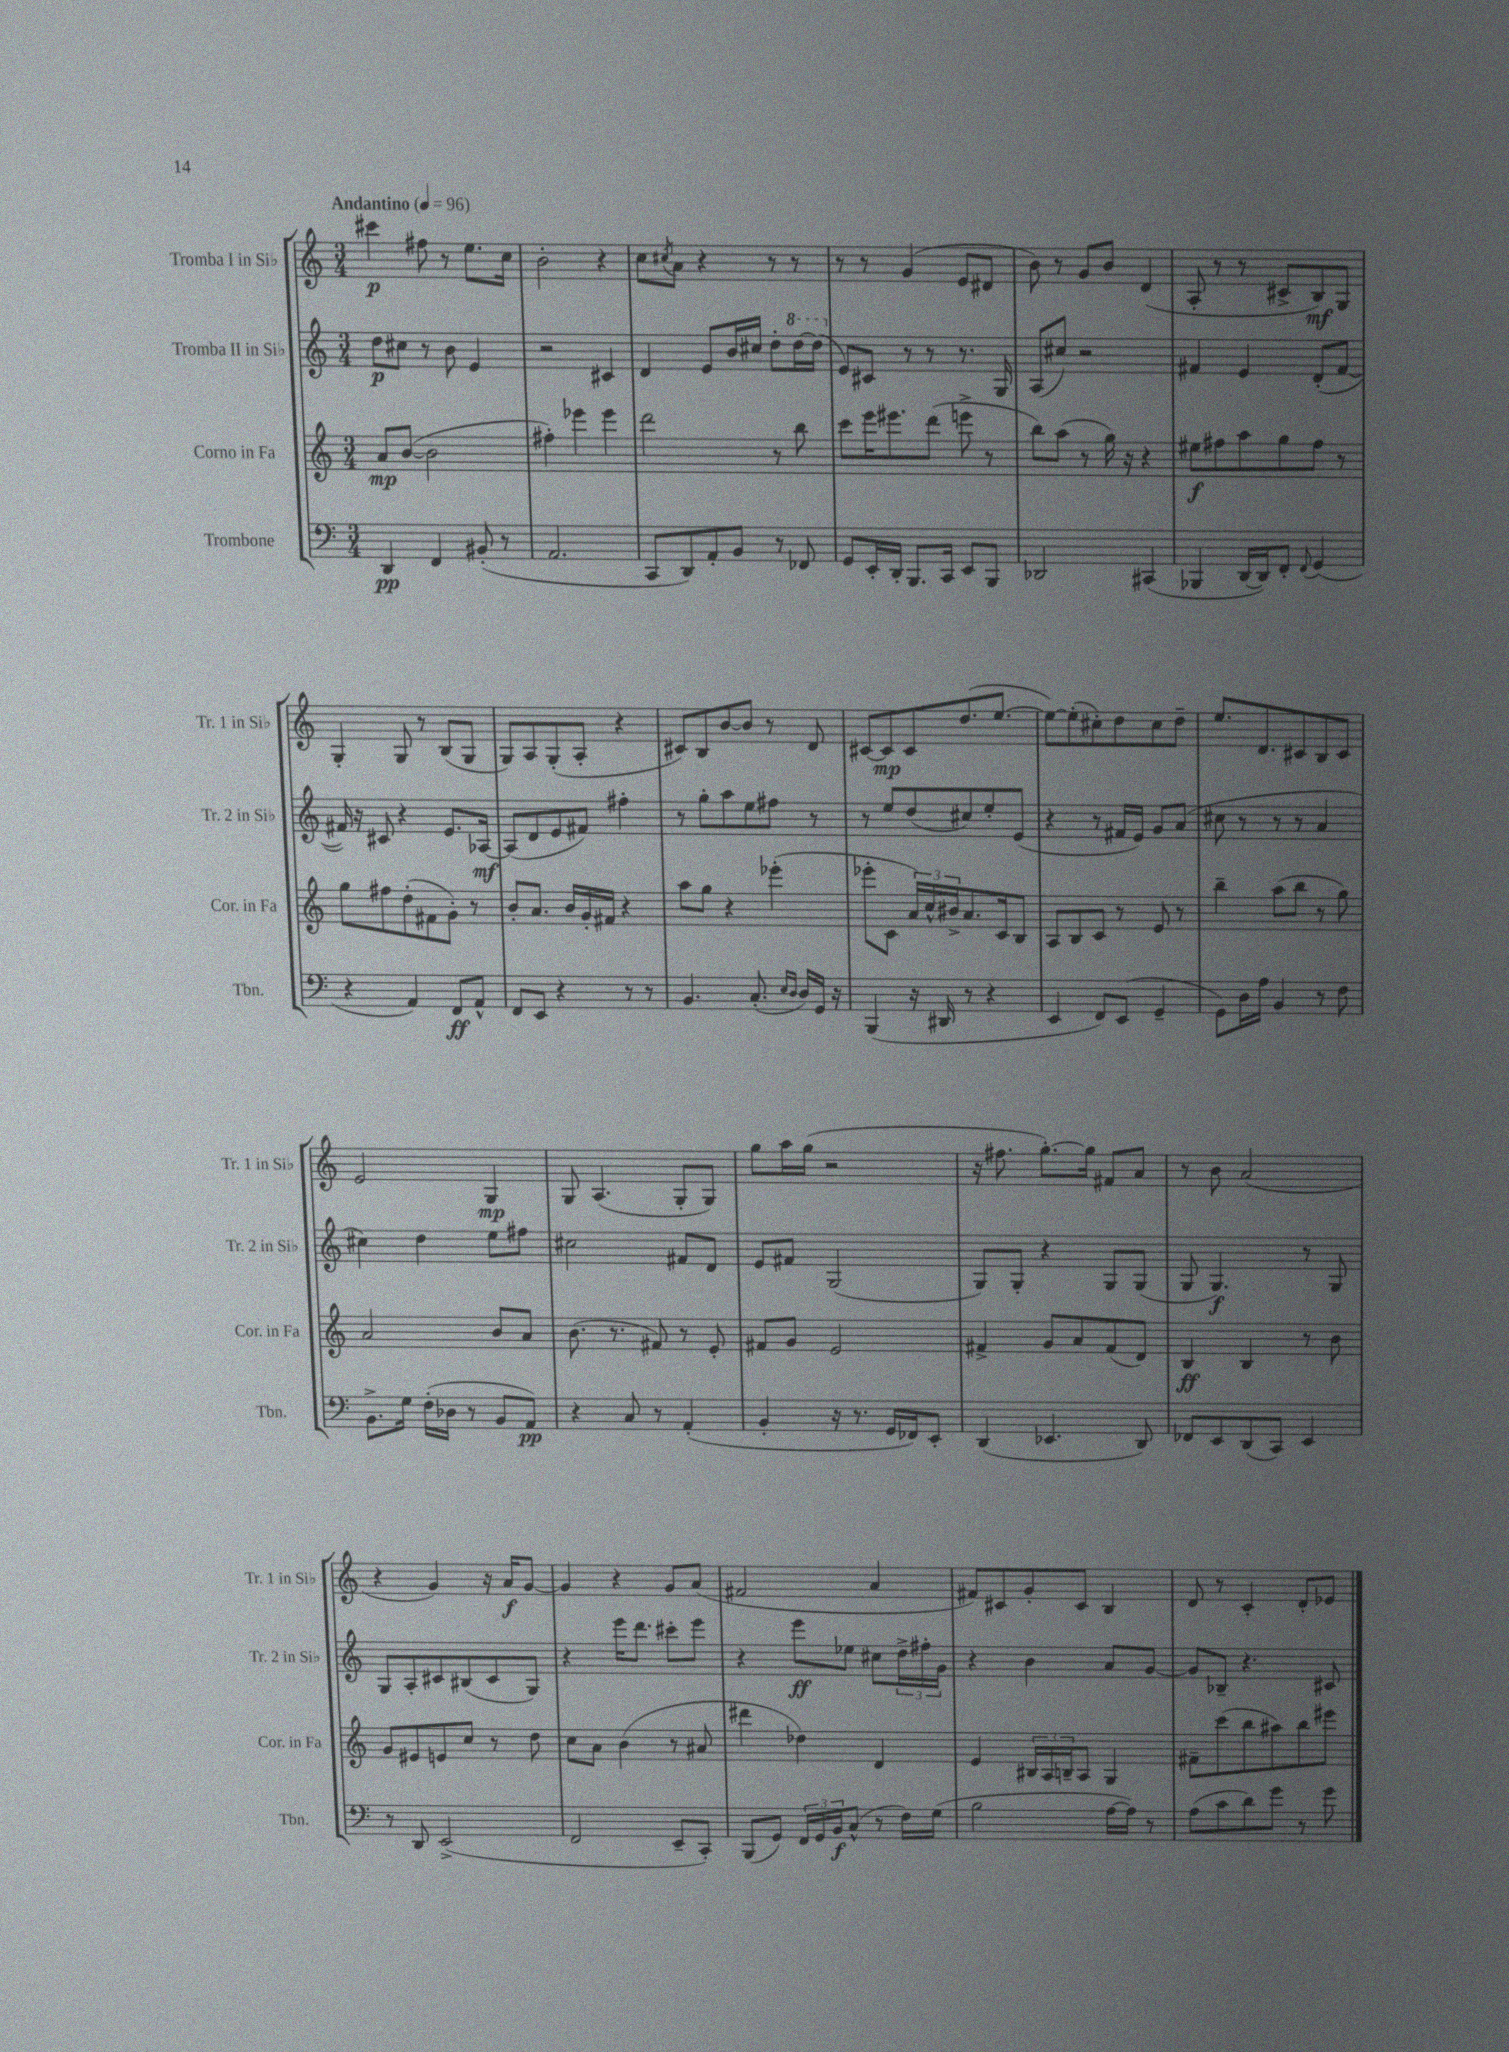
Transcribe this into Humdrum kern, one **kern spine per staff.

**kern	**kern	**kern	**kern
*staff4	*staff3	*staff2	*staff1
*clefF4	*clefG2	*clefG2	*clefG2
*k[]	*k[]	*k[]	*k[]
*M3/4	*M3/4	*M3/4	*M3/4
*MM96	*MM96	*MM96	*MM96
4DD	8a	8dd	4ccc#
.	([8b	8cc#	.
4FF	2b]	8r	8ff#
.	.	8b	8r
(8BB#'	.	4e	8.ee
8r	.	.	.
.	.	.	16cc
=	=	=	=
2.AA	4ff#')	2r	2b'
.	4eee-	.	.
.	4eee-	4c#	4r
=	=	=	=
8CC	2ddd	4d	8cc
.	.	.	8qcc#
8DD)	.	.	8a
8AA'	.	8e	4r
8BB	.	16b	.
.	.	16cc#	.
8r	8r	8dd'	8r
8FF-	8bb	[16ddd	8r
.	.	(16ddd]	.
=	=	=	=
8GG	8ccc	8e)	8r
16EE'	16eee	8c#	8r
16DD'	8.eee#	.	.
8.BBB	.	8r	(4g
.	(8ddd	8r	.
16CC	.	.	.
8EE	8eee^	8.r	8e
8BBB	8r	.	8d#
.	.	16G	.
=	=	=	=
2DD-	8bb)	(8A	8b)
.	(8aa	8cc#)	8r
.	8r	2r	8g
.	16gg)	.	8b
.	16r	.	.
(4CC#	4r	.	(4d
=	=	=	=
4BBB-	8ee#	4f#	8A'
.	8ff#	.	8r
[16DD	8aa	4e	8r
16DD])	.	.	.
8FF'	8gg	.	8c#^
8qqFF	.	.	.
(4GG	8ff#	(8d'	8B)
.	8r	[8f#	8G
=	=	=	=
4r	8gg	16f#])	4G'
.	.	16r	.
.	8ff#	8c#	.
4AA)	(8dd'	4r	8G
.	8f#	.	8r
8FF	8g')	8.e	(8B
8AA^^	8r	.	8G
.	.	[16A-	.
=	=	=	=
8FF	8b'	(8A-]	8G)
8EE	8.a	8d	8A
4r	.	8e	(8G'
.	16b	.	.
.	16g'	8f#)	8A'
.	16f#	.	.
8r	4r	4ff#'	4r
8r	.	.	.
=	=	=	=
4.BB	8aa	8r	8c#)
.	8gg	8gg'	8B
.	4r	8aa	[8b
(8.C'	.	8ee	8b]
.	(4eee-'	8ff#	8r
16qqE	.	.	.
16qqD	.	.	.
16D)	.	.	.
16GG	.	8r	8d
16r	.	.	.
=	=	=	=
(4BBB	8eee-'	8r	[8c#
.	8c	8ee	8c#]
16r	24a)	(8dd	8c#
.	24cc^^	.	.
16DD#	.	.	.
.	24b#^	.	.
8r	8.a	8cc#)	(8.dd
4r	.	8ee'	.
.	16c	.	[8.ee
.	8B	(8e	.
=	=	=	=
4EE	8A	4r	8ee_)
.	8B	.	(8ee']
8FF)	8c	8r	8cc#')
(8EE	8r	16f#	8dd
.	.	16e)	.
4GG~	8e	8g	8cc#
.	8r	(8a	8dd~
=	=	=	=
8GG)	4bb~	8cc#	8.ee
16D	.	8r	.
16A	.	.	8.d
4BB	(8aa	8r	.
.	8bb	8r	8c#
8r	8r	4a	8B
8F	8gg)	.	8c#
=	=	=	=
8.BB^	2a	4cc#)	2e
16G	.	.	.
(16F'	.	4dd	.
16D-	.	.	.
8r	.	.	.
8BB	8b	8ee	4G
8AA)	8a	8ff#	.
=	=	=	=
4r	(8.b	2cc#	8G
.	.	.	(4.A
.	8.r	.	.
8C	.	.	.
8r	8f#)	.	.
(4AA'	8r	8f#	8G'
.	8e'	8d	8G)
=	=	=	=
4BB'	8f#	8e	8gg
.	8g	8f#	16aa
.	.	.	(16gg
16r	2e	(2G	2r
8.r	.	.	.
16GG	.	.	.
16FF-)	.	.	.
8EE'	.	.	.
=	=	=	=
(4DD	4f#^	8G)	16r
.	.	.	8.ff#
.	.	8G'	.
4.EE-	8g	4r	[8.gg')
.	8a	.	.
.	.	.	16gg]
.	(8f#	8G	8f#
8DD)	8d)	(8G	8a
=	=	=	=
8FF-	4B	8G	8r
8EE	.	4.G)	8b
(8DD	4B	.	(2a
8CC)	.	.	.
4EE	8r	8r	.
.	8b	8G	.
=	=	=	=
8r	8g	8G	4r
8DD	8e#	8A'	.
(2EE^	8e	8c#	4g)
.	8cc	(8B#	.
.	8r	8c#	16r
.	.	.	16a
.	8dd	8G)	[8g
=	=	=	=
2FF	8cc	4r	4g]
.	8a	.	.
.	(4b	16eee	4r
.	.	8.ddd	.
8EE~	8r	8ccc#'	8g
8CC')	8a#	8eee	(8a
=	=	=	=
(8BBB	4ddd#	4r	2f#
8GG)	.	.	.
24FF	4dd-)	8eee	.
24GG	.	.	.
24BB	.	.	.
(8C^^	.	8ee-	.
8r	4d	8cc#	4a
16F)	.	24dd^	.
.	.	24ff#'	.
(16G	.	.	.
.	.	24g	.
=	=	=	=
2B	4e	4r	8f#)
.	.	.	8c#
.	24B#	4b	8g'
.	24A	.	.
.	24B~	.	.
.	8A	.	8c#
[16A	4G	8a	4B
16A])	.	.	.
8r	.	[8g	.
=	=	=	=
(8A	8f#~	8g]	8d
8c	(8ccc	8B-~	8r
8d)	8bb	4.r	4c'
8g	8aa#)	.	.
8r	8bb	.	8d'
8g	8eee#	8c#	8e-
==	==	==	==
*-	*-	*-	*-
